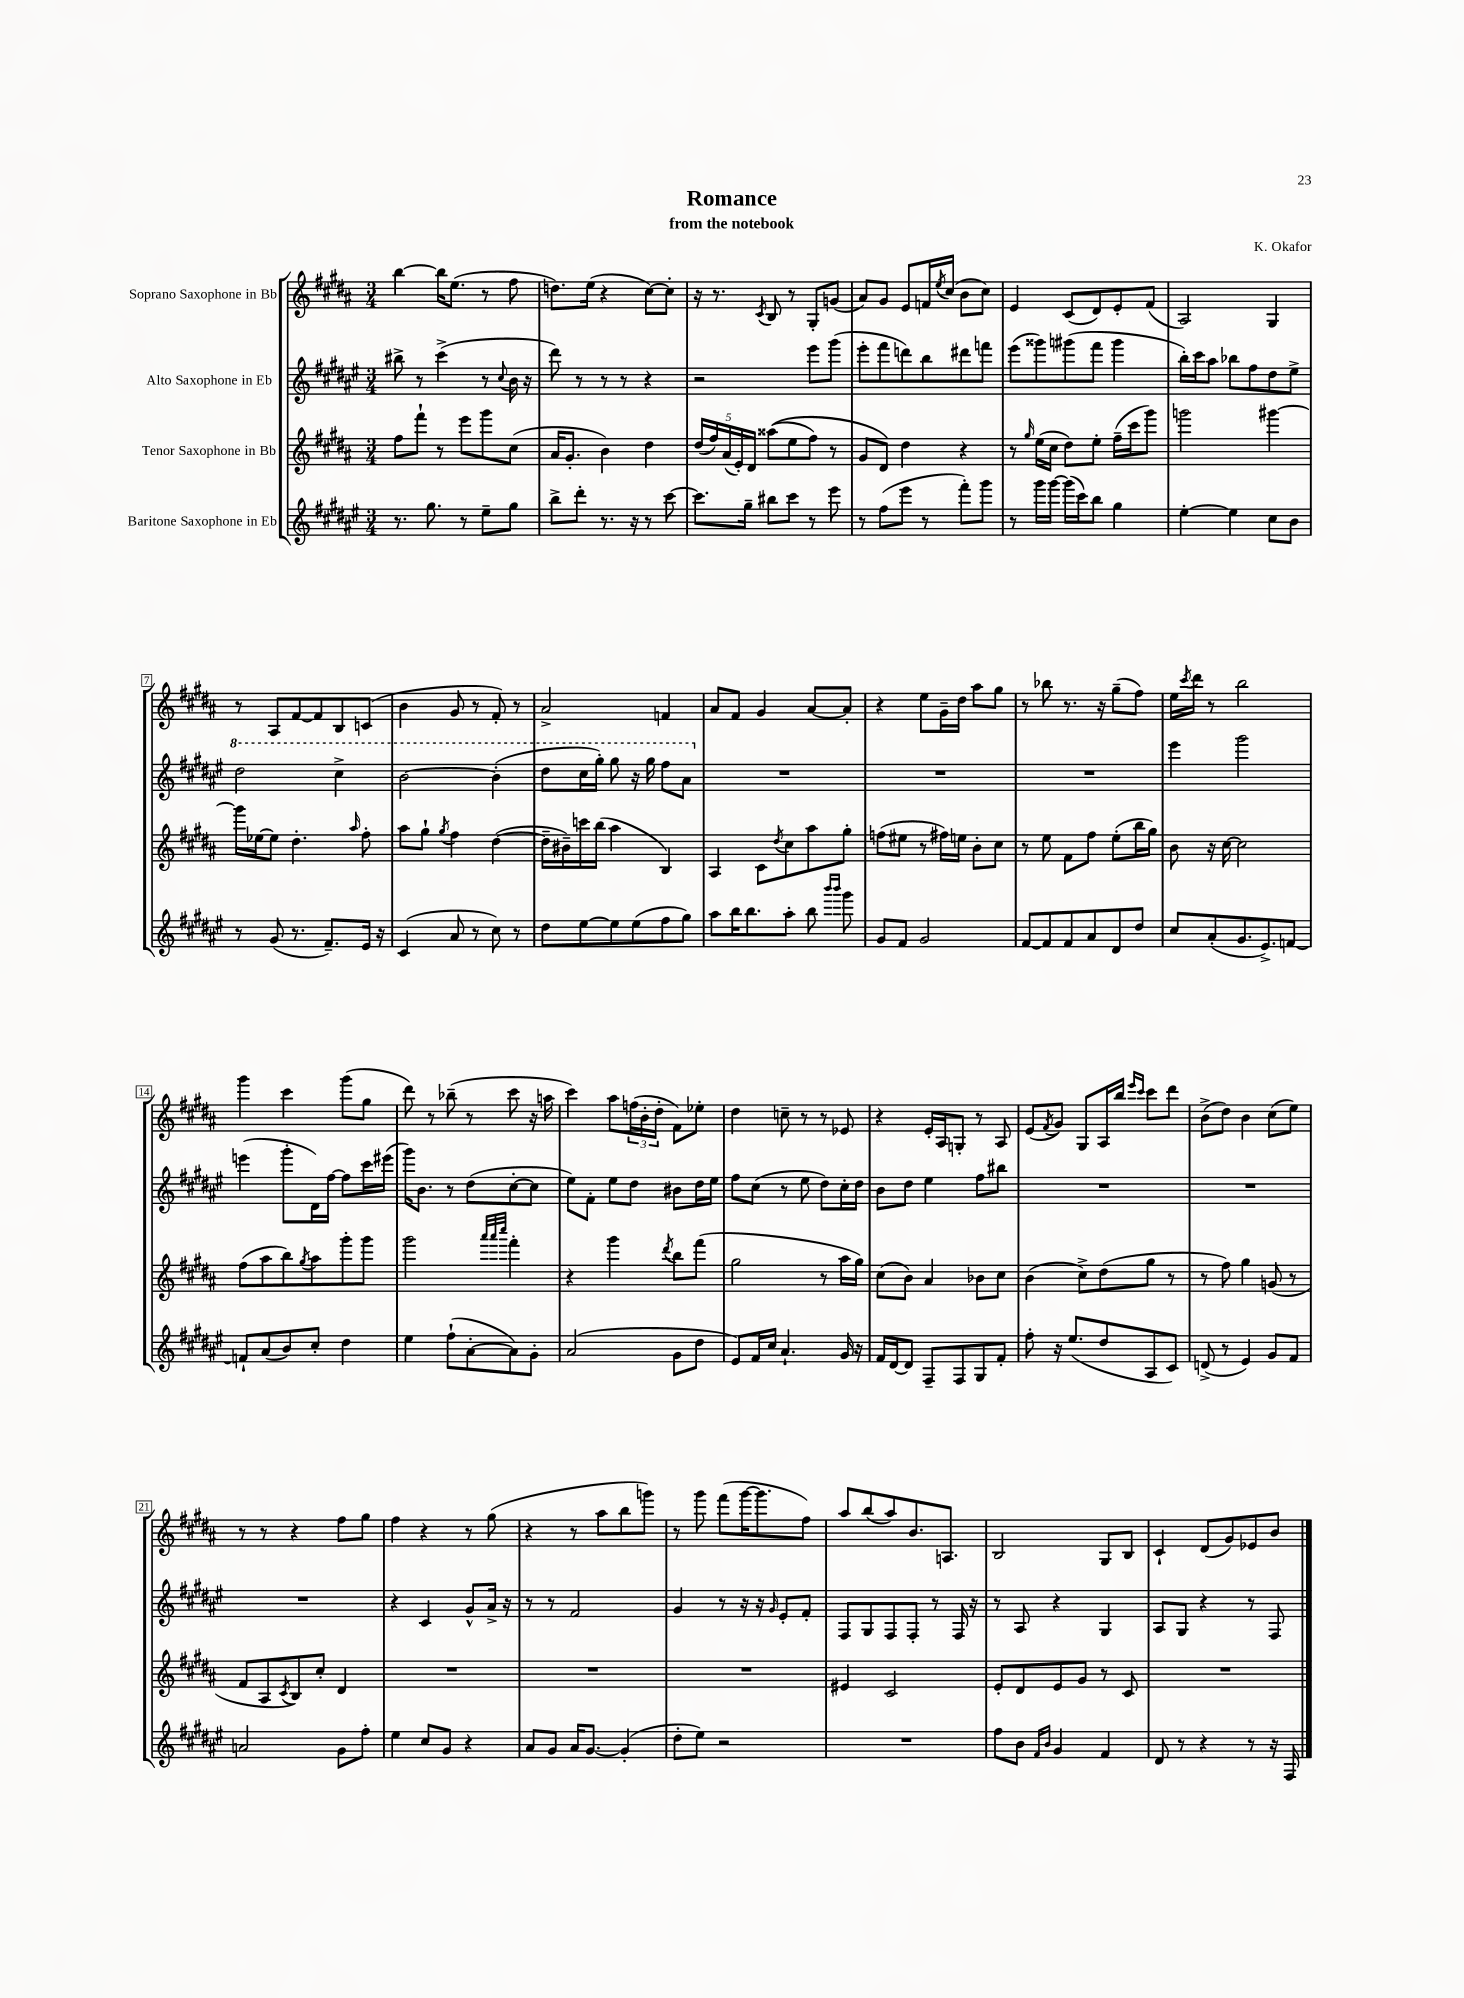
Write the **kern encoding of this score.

**kern	**kern	**kern	**kern
*part4	*part3	*part2	*part1
*staff4	*staff3	*staff2	*staff1
*I"Baritone Saxophone in Eb	*I"Tenor Saxophone in Bb	*I"Alto Saxophone in Eb	*I"Soprano Saxophone in Bb
*clefG2	*clefG2	*clefG2	*clefG2
*k[f#c#g#d#a#e#]	*k[f#c#g#d#a#]	*k[f#c#g#d#a#e#]	*k[f#c#g#d#a#]
*M3/4	*M3/4	*M3/4	*M3/4
=1	=1	=1	=1
8.r	8ff#\L	8bb#X^\	[4bb\
.	8fff#`\J	8r	.
8.gg#\	.	.	.
.	8r	(4ccc#^\	16bb\KL]
.	.	.	(8.ee\J
8r	8eee\L	.	.
8ee#~\L	8ggg#\	8r	8r
.	.	8qqcc#/	.
8gg#\J	(8cc#\J	16b\	8ff#\
.	.	16r	.
=2	=2	=2	=2
8bb^\L	16a#/KL	8ddd#\)	8.ddn\L)
.	8.g#'/J	.	.
8ddd#'\J	.	8r	.
.	.	.	(16ee\Jk
8.r	4b\)	8r	4r
.	.	8r	.
16r	.	.	.
8r	4dd#\	4r	[8cc#\L)
[8ccc#\	.	.	8cc#'\J]
=3	=3	=3	=3
8.ccc#\L]	(20dd#/LL	2r	16r
.	20ff#/)	.	.
.	.	.	8.r
.	(20a#/	.	.
.	20e'/)	.	.
16gg#~\Jk	.	.	.
.	20d#/JJ	.	.
.	.	.	8qc#/
8bb#X\L	((8aa##X\L	.	8B/
8ccc#\J	8ee\	.	8r
8r	8ff#\J)	8eee#\L	8G#'/L
8eee#\	8r	(8ggg#\J	(8gn/J
=4	=4	=4	=4
8r	8g#/L	8eee#'\L	8a#/L)
(8ff#\L	8d#/J)	8fff#\	8g#/J
8eee#\J	4dd#\	8dddn\)	8e/L
8r	.	8bb\	16fn/L
.	.	.	8qee/
.	.	.	(16cc#/JJ
8fff#'\L)	4r	8ddd#X\	8b\L
8ggg#\J	.	8fffn\J	8cc#\J)
=5	=5	=5	=5
8r	8r	(8eee#\L	4e/
.	16qqgg#/	.	.
16ggg#\LL	(16ee\LL	8ggg##X\)	.
[16ggg#\JJ	16cc#\JJ	.	.
(16ggg#\LL]	8dd#\L)	(8ggg#X\	(8c#/L
16ccc#\J)	.	.	.
8bb\J	8ee'\J	8fff#\J	8d#/)
4gg#\	(16ff#~\LL	4ggg#\	8e'/
.	16ccc#\J	.	.
.	8ggg#\J)	.	(8f#/J
=6	=6	=6	=6
[4ee#'\	2gggn\	16bb'\LL)	2A#/)
.	.	16ccc#\J	.
.	.	8aa#\J	.
4ee#\]	.	8bb-X\L	.
.	.	8ff#\	.
8cc#\L	[4ggg#X\	8dd#\	4G#/
8b\J	.	8ee#^\J	.
!!LO:LB:g=z
=7	=7	=7	=7
*	*	*8va	*
8r	16ggg#\LL]	2ddd#\	8r
.	[16ee-X\J	.	.
(8g#/	8ee-\J]	.	8A#/L
8.r	4.dd#'\	.	[8f#/
.	.	.	8f#/]
8.f#~/L)	.	.	.
.	.	4ccc#^\	8B/
.	16qqaa#/	.	.
16e#/Jk	8ff#'\	.	(8cn/J
16r	.	.	.
=8	=8	=8	=8
(4c#/	8aa#\L	[2bb\	4b\
.	8gg#`\J	.	.
.	8qgg#/	.	.
8a#/	4ff#\	.	8g#/
8r	.	.	8r
8cc#\)	([4dd#\	(4bb'\]	8f#'/)
8r	.	.	8r
=9	=9	=9	=9
8dd#\L	16dd#~\LL]	8ddd#\L	2a#^/
.	16b#X~\)	.	.
[8ee#\	16cccn\	16ccc#\L	.
.	(16bb\JJ	16ggg#'\JJ)	.
8ee#\]	4aa#\	8ggg#\	.
(8ee#\	.	16r	.
.	.	16ggg#\	.
8ff#\	4B/)	8fff#\L	4fn/
8gg#\J)	.	8aa#\J	.
=10	=10	=10	=10
*	*	*X8va	*
8aa#\L	4A#/	2.r	8a#/L
16bb\K	.	.	8f#/J
8.bb\	.	.	.
.	8c#\L	.	4g#/
.	8qdd#/	.	.
8aa#'\J	8cc#\	.	.
8bb\	8aa#\	.	[8a#/L
16qqbbb/LL	.	.	.
16qqbbb/JJ	.	.	.
8ggg#\	8gg#'\J	.	8a#'/J]
=11	=11	=11	=11
8g#/L	(8ffn\L	2.r	4r
8f#/J	8ee#X\J	.	.
2g#/	8r	.	8ee\L
.	16ff#X\LL)	.	16g#~\L
.	16een\JJ	.	16dd#\JJ
.	8b'\L	.	8aa#\L
.	8cc#\J	.	8gg#\J
=12	=12	=12	=12
[8f#/L	8r	2.r	8r
8f#/]	8ee\	.	8bb-X\
8f#/	8f#\L	.	8.r
8a#/	8ff#\J	.	.
.	.	.	16r
8d#/	(8ee'\L	.	(8gg#~\L
8dd#/J	16bb\L	.	8ff#\J)
.	16gg#\JJ)	.	.
=13	=13	=13	=13
8cc#/L	8b\	4eee#\	16ee\LL
.	.	.	8qccc#/
.	.	.	16ddd#\JJ
(8a#'/	16r	.	8r
.	[16cc#\	.	.
8.g#/	2cc#\]	2ggg#\	2bb\
8.e#^/)	.	.	.
[8fn/J	.	.	.
!!LO:LB:g=z
=14	=14	=14	=14
8fn`/L]	(8ff#\L	(4eeen\	4ggg#\
(8a#/	8aa#\	.	.
8b/)	8bb\)	8ggg#'\L	4ccc#\
.	8qgg#/	.	.
8cc#'/J	8aa#\	16d#\L)	.
.	.	[16ff#\JJ	.
4dd#\	8ggg#'\	8ff#\L]	(8ggg#\L
.	8ggg#\J	16ccc#\L	8gg#\J
.	.	(16eee#X\JJ	.
=15	=15	=15	=15
4ee#\	2ggg#\	16ggg#\KL)	8ddd#\)
.	.	8.b\J	.
.	.	.	8r
(8ff#`\L	.	8r	(8bb-X~\
[8a#'\	.	(8dd#\L	8r
.	32qqaaa#/LLL	.	.
.	32qqaaa#/	.	.
.	32qqcccc#/JJJ	.	.
8a#\])	4fff#'\	[8cc#'\	8ccc#\
8g#'\J	.	8cc#\J]	16r
.	.	.	16aan\
=16	=16	=16	=16
(2a#/	4r	8ee#\L)	4ccc#\)
.	.	8f#'\J	.
.	4ggg#\	8ee#\L	8aa#\L
.	.	8dd#\J	(24ffn\L
.	.	.	24b'\
.	.	.	24dd#'\JJ
.	8qddd#/	.	.
8g#\L	8bb\L	8b#X\L	8f#\L)
8dd#\J	(8fff#\J	16dd#\L	8ee-X'\J
.	.	16ee#\JJ	.
=17	=17	=17	=17
8e#/L)	2gg#\	8ff#\L	4dd#\
16f#/L	.	(8cc#\J	.
16cc#/JJ	.	.	.
4.a#`/	.	8r	8ccn~\
.	.	8ee#\	8r
.	8r	8dd#\L)	8r
16g#/	16aa#\LL	16cc#'\L	8e-X/
16r	16gg#\JJ)	16dd#\JJ	.
=18	=18	=18	=18
16f#/LL	(8cc#\L	8b\L	4r
[16d#/J	.	.	.
8d#/J]	8b\J)	8dd#\J	.
8F#~/L	4a#/	4ee#\	16e'/LL
.	.	.	16A#/J
8F#/	.	.	8Gn'/J
8G#/	8b-X\L	8ff#\L	8r
8f#'/J	8cc#\J	8bb#X\J	8A#/
=19	=19	=19	=19
8ff#'\	(4b\	2.r	(8e/L
.	.	.	8qf#/
16r	.	.	8g#/J)
(8.ee#/L	.	.	.
.	8cc#^\L)	.	8G#/L
8dd#/	(8dd#\	.	16A#/L
.	.	.	16bb/JJ
.	.	.	16qqeee/LL
.	.	.	16qqccc#/JJ
8A#/	8gg#\J	.	8ccc#\L
8c#/J)	8r	.	8ddd#\J
=20	=20	=20	=20
(8dn^/	8r	2.r	(8b^\L
8r	8ff#\)	.	8dd#\J)
4e#/)	4gg#\	.	4b\
8g#/L	(8gn/	.	(8cc#\L
8f#/J	8r	.	8ee\J)
!!LO:LB:g=z
=21	=21	=21	=21
2an/	8f#/L	2.r	8r
.	8A#/	.	8r
.	8qc#/	.	.
.	8B/)	.	4r
.	8cc#'/J	.	.
8g#\L	4d#/	.	8ff#\L
8ff#'\J	.	.	8gg#\J
=22	=22	=22	=22
4ee#\	2.r	4r	4ff#\
8cc#/L	.	4c#/	4r
8g#/J	.	.	.
4r	.	8g#^^/L	8r
.	.	16a#^/Jk	(8gg#\
.	.	16r	.
=23	=23	=23	=23
8a#/L	2.r	8r	4r
8g#/J	.	8r	.
16a#/KL	.	2f#/	8r
[8.g#/J	.	.	.
.	.	.	8aa#\L
(4g#'/]	.	.	8bb\
.	.	.	8gggn\J)
=24	=24	=24	=24
8dd#'\L	2.r	4g#/	8r
8ee#\J)	.	.	8ggg#\
2r	.	8r	(8fff#\L
.	.	16r	[16ggg#\K
.	.	16r	8.ggg#\]
.	.	16qqg#/	.
.	.	8e#'/L	.
.	.	8f#'/J	8ff#\J)
=25	=25	=25	=25
2.r	4e#X/	8F#/L	8aa#/L
.	.	8G#/	(8bb/
.	2c#/	8F#/	8aa#/)
.	.	8F#'/J	8.b/
.	.	8r	.
.	.	.	8.An/J
.	.	16F#/	.
.	.	16r	.
=26	=26	=26	=26
8ff#\L	8e'/L	8r	2B/
8b\J	8d#/	8A#/	.
16qqf#/LL	.	.	.
16qqb/JJ	.	.	.
4g#/	8e/	4r	.
.	8g#/J	.	.
4f#/	8r	4G#/	8G#/L
.	8c#/	.	8B/J
=27	=27	=27	=27
8d#/	2.r	8A#/L	4c#`/
8r	.	8G#/J	.
4r	.	4r	(8d#/L
.	.	.	8g#/)
8r	.	8r	8e-X/
16r	.	8F#/	8b/J
16F#/	.	.	.
==	==	==	==
*-	*-	*-	*-
